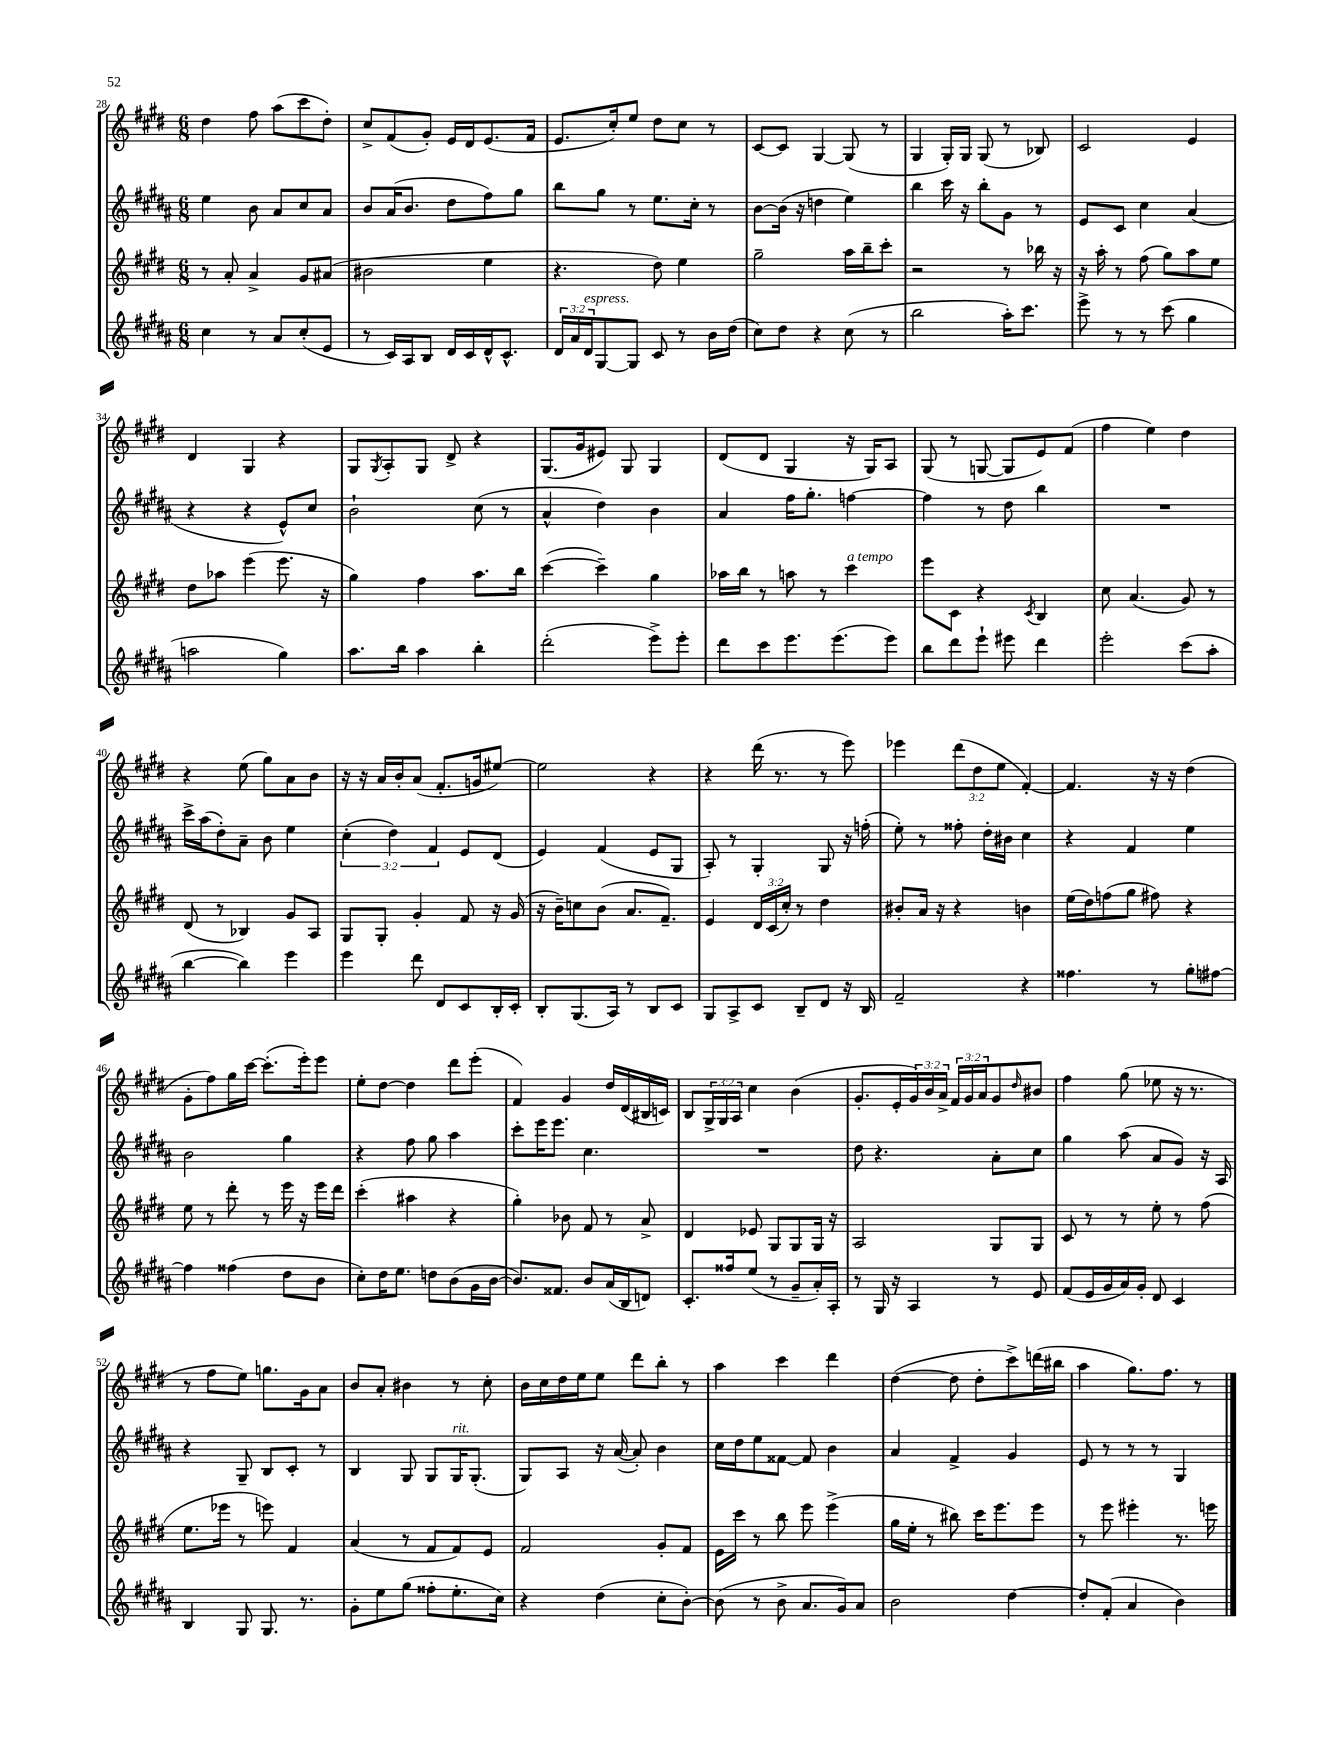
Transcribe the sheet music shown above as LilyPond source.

<<
\new StaffGroup <<
\new Staff = "s0" {
    \clef treble \key e \major \numericTimeSignature \time 6/8 \override Staff.TupletNumber.text = #tuplet-number::calc-fraction-text
    dis''4 fis''8 a''8( cis'''8 dis''8-.) |
    cis''8-> fis'8( gis'8-.) e'16 dis'16 e'8.( fis'16 |
    e'8. cis''16-.) e''8 dis''8 cis''8 r8 |
    cis'8~ cis'8 gis4~ gis8( r8 |
    gis4 gis16-.) gis16 gis8( r8 bes8) |
    cis'2 e'4 |
    dis'4 gis4 r4 |
    gis8 \acciaccatura { gis8 } a8-. gis8 dis'8-> r4 |
    gis8.( gis'16 eis'8) gis8 gis4 |
    dis'8( dis'8 gis4 r16 gis16) a8 |
    gis8( r8 g8~ g8 e'8) fis'8( |
    fis''4 e''4) dis''4 |
    r4 e''8( gis''8) a'8 b'8 |
    r16 r16 a'16 b'16-. a'8( fis'8.-. g'16 eis''8~) |
    eis''2 r4 |
    r4 dis'''16( r8. r8 e'''8) |
    ees'''4 \tuplet 3/2 { dis'''8( dis''8 e''8 } fis'4~-.) |
    fis'4. r16 r16 dis''4( |
    gis'8-. fis''8) gis''16 cis'''16~ cis'''8.-.( e'''16-.) e'''8 |
    e''8-. dis''8~ dis''4 dis'''8 e'''8-.( |
    fis'4) gis'4 dis''16 dis'16( bis16 c'16) |
    b8 \tuplet 3/2 { gis16-> gis16 a16 } cis''4 b'4( |
    gis'8.-. e'16-. \tuplet 3/2 { gis'16) b'16 a'16-> } \tuplet 3/2 { fis'16 gis'16 a'16 } gis'8 \grace { dis''16 } bis'8 |
    fis''4 gis''8( ees''8 r16 r8. |
    r8 fis''8 e''8) g''8. gis'16 a'8 |
    b'8 a'8-. bis'4 r8 cis''8-. |
    b'16 cis''16 dis''16 e''16 e''8 dis'''8 b''8-. r8 |
    a''4 cis'''4 dis'''4 |
    dis''4~( dis''8 dis''8-. cis'''8->) d'''16( bis''16 |
    a''4 gis''8.) fis''8. r8 \bar "|." |
}
\new Staff = "s1" {
    \clef treble \key b \major \numericTimeSignature \time 6/8 \override Staff.TupletNumber.text = #tuplet-number::calc-fraction-text
    e''4 b'8 ais'8 cis''8 ais'8 |
    b'8 ais'16( b'8. dis''8 fis''8) gis''8 |
    b''8 gis''8 r8 e''8. cis''16-. r8 |
    b'8~ b'16( r16 d''4 e''4) |
    b''4 cis'''16 r16 b''8-. gis'8 r8 |
    e'8 cis'8 cis''4 ais'4( |
    r4 r4 e'8-^) cis''8 |
    b'2-! cis''8( r8 |
    ais'4-^ dis''4) b'4 |
    ais'4 fis''16 gis''8.-. f''4~ |
    f''4 r8 dis''8 b''4 |
    R2. |
    cis'''16-> ais''16( dis''8-.) ais'8-- b'8 e''4 |
    \tuplet 3/2 { cis''4-.( dis''4) fis'4 } e'8 dis'8( |
    e'4) fis'4( e'8 gis8 |
    ais8-.) r8 gis4-. gis8 r16 f''16-.( |
    e''8-.) r8 fisis''8-. dis''16-. bis'16 cis''4 |
    r4 fis'4 e''4 |
    b'2 gis''4 |
    r4 fis''8 gis''8 ais''4 |
    cis'''8-. e'''16 e'''8. cis''4. |
    R2. |
    dis''8 r4. ais'8-. cis''8 |
    gis''4 ais''8( ais'8 gis'8) r16 ais16 |
    r4 gis8-- b8 cis'8-. r8 |
    b4 gis8 gis8 gis16^\markup { \italic "rit." } gis8.-.( |
    gis8) ais8 r16 ais'16~( ais'8-.) b'4 |
    cis''16 dis''16 e''8 fisis'8~ fisis'8 b'4 |
    ais'4 fis'4-> gis'4 |
    e'8 r8 r8 r8 gis4 \bar "|." |
}
\new Staff = "s2" {
    \clef treble \key e \major \numericTimeSignature \time 6/8 \override Staff.TupletNumber.text = #tuplet-number::calc-fraction-text
    r8 a'8-. a'4-> gis'8 ais'8( |
    bis'2 e''4 |
    r4. dis''8) e''4 |
    gis''2-- a''16 b''16-- cis'''8-. |
    r2 r8 bes''16 r16 |
    r16 a''16-. r8 fis''8( gis''8) a''8 e''8 |
    dis''8 aes''8 e'''4( e'''8. r16 |
    gis''4) fis''4 a''8. b''16 |
    cis'''4~( cis'''4--) gis''4 |
    aes''16 b''16 r8 a''8 r8 cis'''4^\markup { \italic "a tempo" } |
    e'''8 cis'8 r4 \acciaccatura { cis'8 } b4 |
    cis''8 a'4.( gis'8) r8 |
    dis'8( r8 bes4) gis'8 a8 |
    gis8 gis8-. gis'4-. fis'8 r16 gis'16( |
    r16 b'16--) c''8 b'8( a'8. fis'8.--) |
    e'4 \tuplet 3/2 { dis'16 cis'16( cis''16-.) } r8 dis''4 |
    bis'8-. a'16 r16 r4 b'4 |
    e''16( dis''16) f''8( gis''8 fis''8) r4 |
    e''8 r8 dis'''8-. r8 e'''16 r16 e'''16 dis'''16 |
    cis'''4-.( ais''4 r4 |
    gis''4-.) bes'8 fis'8 r8 a'8-> |
    dis'4 ees'8 gis8 gis8 gis16 r16 |
    a2 gis8 gis8 |
    cis'8 r8 r8 e''8-. r8 fis''8( |
    e''8. ees'''16 r8 e'''8) fis'4 |
    a'4( r8 fis'8 fis'8) e'8 |
    fis'2 gis'8-. fis'8 |
    e'16 cis'''16 r8 b''8 e'''8 e'''4->( |
    gis''16 e''16-. r8 bis''8) cis'''16 e'''8. e'''8 |
    r8 e'''8 eis'''4-. r8. e'''16 \bar "|." |
}
\new Staff = "s3" {
    \clef treble \key b \major \numericTimeSignature \time 6/8 \override Staff.TupletNumber.text = #tuplet-number::calc-fraction-text
    cis''4 r8 ais'8 cis''8-.( e'8 |
    r8 cis'16) ais16 b8 dis'16 cis'16 dis'16-^ cis'8.-^ |
    \tuplet 3/2 { dis'16 ais'16 dis'16^\markup { \italic "espress." } } gis8~ gis8 cis'8 r8 b'16 dis''16( |
    cis''8) dis''8 r4 cis''8( r8 |
    b''2 ais''16-.) cis'''8. |
    e'''8-> r8 r8 cis'''8( gis''4 |
    a''2 gis''4) |
    ais''8. b''16 ais''4 b''4-. |
    dis'''2-.( e'''8->) e'''8-. |
    dis'''8 cis'''8 e'''8. e'''8.( e'''8) |
    b''8 dis'''8 e'''8-! eis'''8 dis'''4 |
    e'''2-. cis'''8( ais''8-. |
    b''4~ b''4) e'''4 |
    e'''4 dis'''8 dis'8 cis'8 b16-. cis'16-. |
    b8-. gis8.( ais16) r8 b8 cis'8 |
    gis8 ais8-> cis'8 b8-- dis'8 r16 b16 |
    fis'2-- r4 |
    fisis''4. r8 gis''8-. fis''8~ |
    fis''4 fisis''4( dis''8 b'8 |
    cis''8-.) dis''16 e''8. d''8 b'8( gis'16 b'16~ |
    b'8.) fisis'8. b'8 ais'16( b16 d'8) |
    cis'8.-. fisis''16 e''8( r8 gis'8-- ais'16-.) ais16-. |
    r8 gis16 r16 ais4 r8 e'8 |
    fis'8( e'16 gis'16 ais'16) gis'16-. dis'8 cis'4 |
    b4 gis8 gis8. r8. |
    gis'8-. e''8 gis''8( fisis''8-. e''8.-. cis''16) |
    r4 dis''4( cis''8-. b'8~-.) |
    b'8( r8 b'8-> ais'8. gis'16) ais'8 |
    b'2 dis''4~ |
    dis''8-. fis'8-.( ais'4 b'4) \bar "|." |
}
>>
>>
\layout { \context { \Score currentBarNumber = #28 } }
